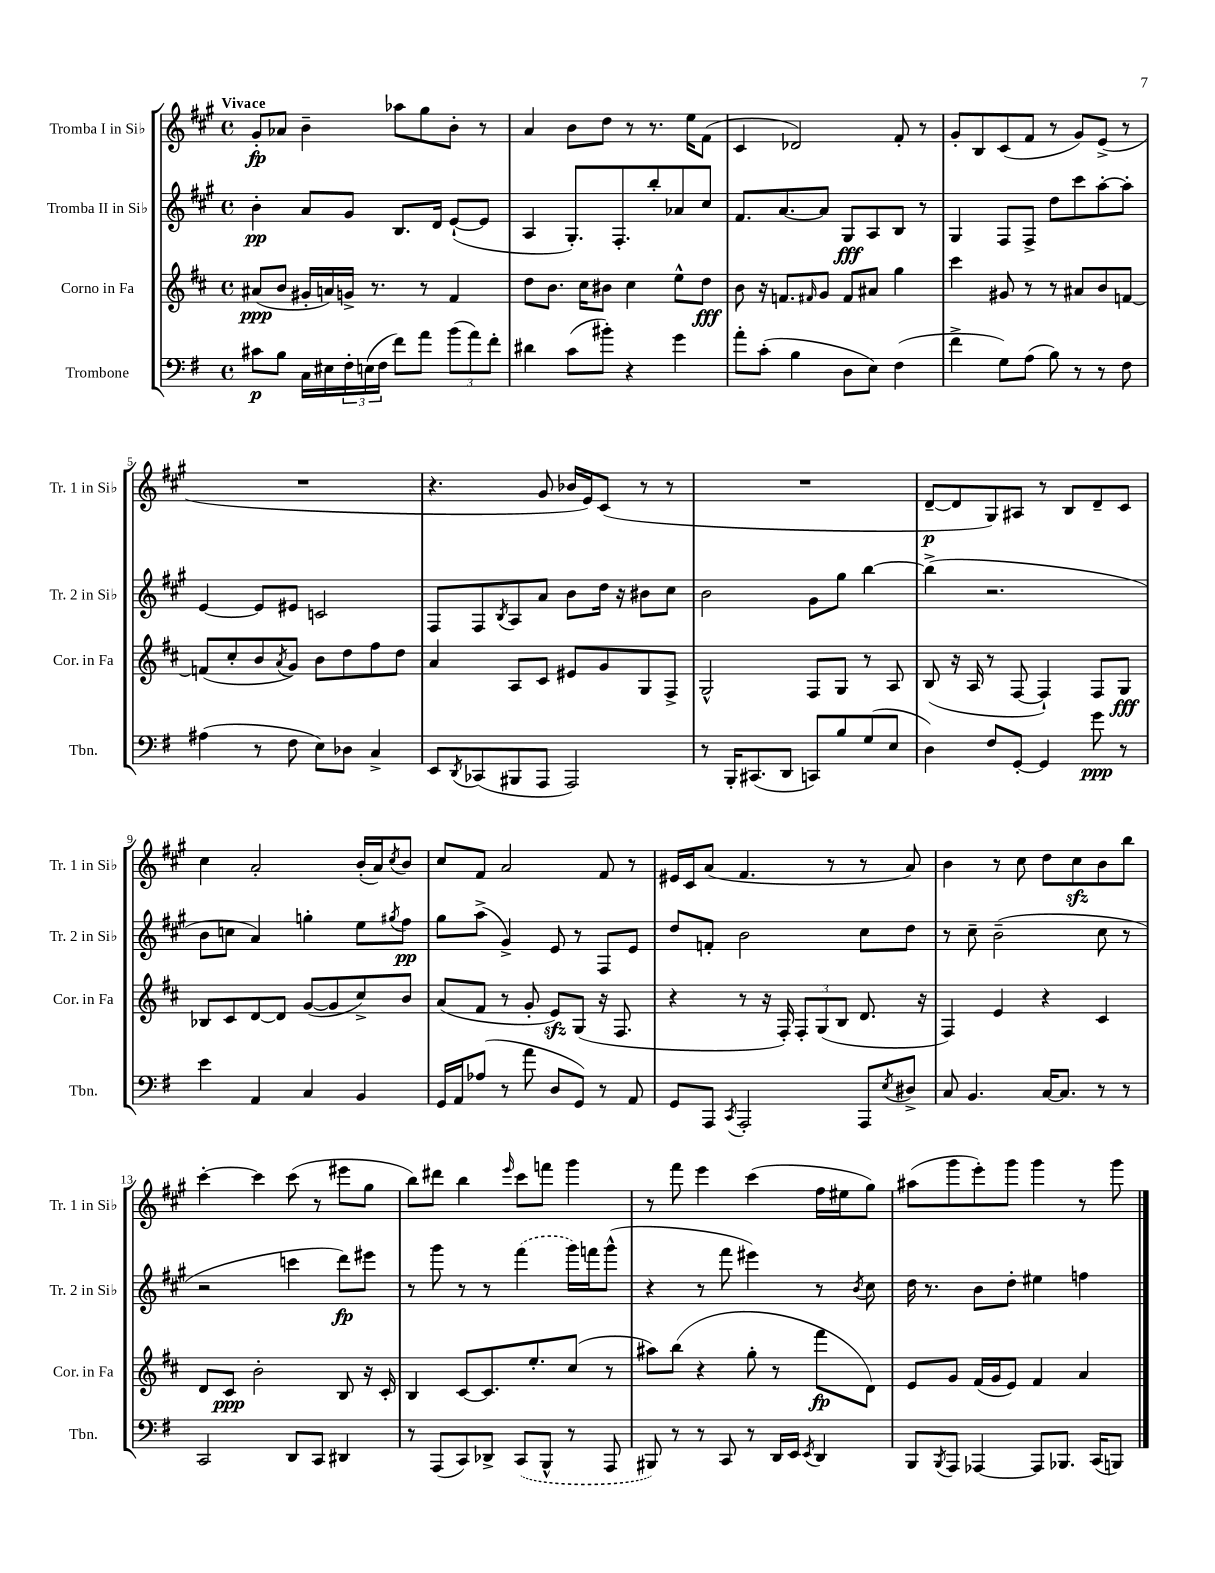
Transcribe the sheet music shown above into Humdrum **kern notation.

**kern	**dynam	**kern	**dynam	**kern	**dynam	**kern	**dynam
*part4	*part4	*part3	*part3	*part2	*part2	*part1	*part1
*staff4	*staff4	*staff3	*staff3	*staff2	*staff2	*staff1	*staff1
*I"Trombone	*	*I"Corno in Fa	*	*I"Tromba II in Si♭	*	*I"Tromba I in Si♭	*
*I'Tbn.	*	*I'Cor. in Fa	*	*I'Tr. 2 in Si♭	*	*I'Tr. 1 in Si♭	*
*clefF4	*	*clefG2	*	*clefG2	*	*clefG2	*
*k[f#]	*	*k[f#c#]	*	*k[f#c#g#]	*	*k[f#c#g#]	*
*M4/4	*	*M4/4	*	*M4/4	*	*M4/4	*
*met(c)	*	*met(c)	*	*met(c)	*	*met(c)	*
=1	=1	=1	=1	=1	=1	=1	=1
!	!	!	!	!	!	!LO:TX:a:B:t=Vivace	!
8c#X\L	p	(8a#X/L	ppp	4b'\	pp	8g#'/L	fp
8B\J	.	8b/J	.	.	.	8a-X/J	.
16C\LL	.	16g#X'/LL	.	8a/L	.	4b~\	.
16E#X\	.	16an/)	.	.	.	.	.
24F#'\	.	16gn^/JJ	.	8g#/J	.	.	.
(24En\	.	.	.	.	.	.	.
.	.	8.r	.	.	.	.	.
24F#\JJ	.	.	.	.	.	.	.
8f#\L)	.	.	.	8.B/L	.	8aa-X\L	.
8a\J	.	8r	.	.	.	8gg#\	.
.	.	.	.	16d/Jk	.	.	.
(12b\L	.	4f#/	.	([8e`/L	.	8b'\J	.
12a\)	.	.	.	.	.	.	.
.	.	.	.	8e/J]	.	8r	.
12f#'\J	.	.	.	.	.	.	.
=2	=2	=2	=2	=2	=2	=2	=2
4d#X\	.	8dd\L	.	4A/	.	4a/	.
.	.	8.b\J	.	.	.	.	.
(8c\L	.	.	.	8.G#'/L)	.	8b\L	.
.	.	16cc#\KL	.	.	.	.	.
8b#X'\J)	.	8b#X\J	.	.	.	8dd\J	.
.	.	.	.	8.F#'/	.	.	.
4r	.	4cc#\	.	.	.	8r	.
.	.	.	.	8bb'/	.	8.r	.
4g\	.	8ee^^\L	.	8a-X/	.	.	.
.	.	.	.	.	.	16ee\KL	.
.	.	8dd\J	fff	8cc#/J	.	(8f#\J	.
=3	=3	=3	=3	=3	=3	=3	=3
8a'\L	.	8b\	.	8.f#/L	.	4c#/	.
(8c'\J	.	16r	.	.	.	.	.
.	.	8.fn/L	.	[8.a/	.	.	.
4B\	.	.	.	.	.	2d-X/)	.
.	.	16qqf#X/	.	.	.	.	.
.	.	8g/J	.	8a/J]	.	.	.
8D\L	.	8f#/L	.	8G#/L	fff	.	.
8E\J)	.	8a#X/J	.	8A/	.	.	.
(4F#\	.	4gg\	.	8B/J	.	8f#'/	.
.	.	.	.	8r	.	8r	.
=4	=4	=4	=4	=4	=4	=4	=4
4f#^\	.	4ccc#\	.	4G#/	.	8g#'/L	.
.	.	.	.	.	.	8B/	.
8G\L)	.	8g#X/	.	8F#/L	.	(8c#/	.
(8A\J	.	8r	.	8F#^/J	.	8f#/J	.
8B\)	.	8r	.	8dd\L	.	8r	.
8r	.	8a#X/L	.	8ccc#\	.	8g#/L)	.
8r	.	8b/	.	[8aa'\	.	(8e^/J	.
8F#\	.	[8fn/J	.	8aa'\J]	.	8r	.
!!LO:LB:g=z
=5	=5	=5	=5	=5	=5	=5	=5
(4A#X\	.	(8fn/L]	.	[4e/	.	1r	.
.	.	8cc#'/	.	.	.	.	.
8r	.	8b/	.	8e/L]	.	.	.
.	.	8qa/	.	.	.	.	.
8F#\	.	8g/J)	.	8e#X/J	.	.	.
8E\L)	.	8b\L	.	2cn/	.	.	.
8D-X\J	.	8dd\	.	.	.	.	.
4C^/	.	8ff#\	.	.	.	.	.
.	.	8dd\J	.	.	.	.	.
=6	=6	=6	=6	=6	=6	=6	=6
8EE/L	.	4a/	.	8F#/L	.	4.r	.
8qDD/	.	.	.	.	.	.	.
(8CC-X/	.	.	.	8F#/	.	.	.
.	.	.	.	8qB/	.	.	.
8BBB#X/	.	8A/L	.	8A/	.	.	.
8AAA/J	.	8c#/J	.	8a/J	.	8g#/	.
2AAA/)	.	8e#X/L	.	8b\L	.	16b-X/LL	.
.	.	.	.	.	.	16e/J)	.
.	.	8g/	.	16dd\Jk	.	(8c#/J	.
.	.	.	.	16r	.	.	.
.	.	8G/	.	8b#X\L	.	8r	.
.	.	8F#^/J	.	8cc#\J	.	8r	.
=7	=7	=7	=7	=7	=7	=7	=7
8r	.	2G^^/	.	2b\	.	1r	.
16BBB'/KL	.	.	.	.	.	.	.
(8.CC#X/	.	.	.	.	.	.	.
8DD/J	.	.	.	.	.	.	.
8CCn/L)	.	8F#/L	.	8g#\L	.	.	.
8B/	.	8G/J	.	8gg#\J	.	.	.
(8G/	.	8r	.	[4bb\	.	.	.
8E/J	.	8A/	.	.	.	.	.
=8	=8	=8	=8	=8	=8	=8	=8
4D\)	.	(8B/	.	(4bb^\]	.	[8d~/L	p
.	.	16r	.	.	.	8d/]	.
.	.	16A/	.	.	.	.	.
8F#/L	.	8r	.	2.r	.	8G#/)	.
[8GG'/J	.	[8F#/	.	.	.	8A#X/J	.
4GG/]	.	4F#`/])	.	.	.	8r	.
.	.	.	.	.	.	8B/L	.
8g\	ppp	8F#/L	.	.	.	8d~/	.
8r	.	8G/J	fff	.	.	8c#/J	.
!!LO:LB:g=z
=9	=9	=9	=9	=9	=9	=9	=9
4e\	.	8B-X/L	.	8b\L	.	4cc#\	.
.	.	8c#/	.	8ccn\J	.	.	.
4AA/	.	[8d/	.	4a/)	.	2a'/	.
.	.	8d/J]	.	.	.	.	.
4C/	.	([8g/L	.	4ggn'\	.	.	.
.	.	8g/]	.	.	.	.	.
4BB/	.	8cc#^/)	.	8ee\L	.	(16b'/LL	.
.	.	.	.	.	.	16a/J)	.
.	.	.	.	8qgg#X/	.	8qcc#/	.
.	.	8b/J	.	8ff#\J	pp	8b/J	.
=10	=10	=10	=10	=10	=10	=10	=10
16GG/LL	.	(8a/L	.	8gg#\L	.	8cc#/L	.
16AA/J	.	.	.	.	.	.	.
(8A-X/J	.	8f#/J	.	(8aa^\J	.	8f#/J	.
8r	.	8r	.	4g#^/)	.	2a/	.
8a\	.	8g'/	.	.	.	.	.
8D/L	.	8ezz/L)	.	8e/	.	.	.
8GG/J)	.	(8G/J	.	8r	.	.	.
8r	.	16r	.	8F#/L	.	8f#/	.
.	.	8.F#/	.	.	.	.	.
8AA/	.	.	.	8e/J	.	8r	.
=11	=11	=11	=11	=11	=11	=11	=11
8GG/L	.	4r	.	8dd/L	.	16e#X/LL	.
.	.	.	.	.	.	16c#/J	.
8AAA/J	.	.	.	8fn'/J	.	(8a/J	.
8qCC/	.	.	.	.	.	.	.
2AAA'/	.	8r	.	2b\	.	4.f#/	.
.	.	16r	.	.	.	.	.
.	.	16F#'/)	.	.	.	.	.
.	.	12F#'/L	.	.	.	.	.
.	.	(12G/	.	.	.	.	.
.	.	.	.	.	.	8r	.
.	.	12B/J	.	.	.	.	.
8AAA/L	.	8.d/	.	8cc#\L	.	8r	.
8qE/	.	.	.	.	.	.	.
8D#X^/J	.	.	.	8dd\J	.	8a/)	.
.	.	16r	.	.	.	.	.
=12	=12	=12	=12	=12	=12	=12	=12
8C/	.	4F#/)	.	8r	.	4b\	.
4.BB/	.	.	.	8cc#~\	.	.	.
.	.	4e/	.	(2b~\	.	8r	.
.	.	.	.	.	.	8cc#\	.
[16C/KL	.	4r	.	.	.	8dd\L	.
8.C/J]	.	.	.	.	.	.	.
.	.	.	.	.	.	8cc#zz\	.
8r	.	4c#/	.	8cc#\	.	8b\	.
8r	.	.	.	8r	.	8bb\J	.
!!LO:LB:g=z
=13	=13	=13	=13	=13	=13	=13	=13
2CC/	.	8d/L	.	2r	.	[4ccc#'\	.
.	.	8c#/J	ppp	.	.	.	.
.	.	2b'\	.	.	.	4ccc#\]	.
8DD/L	.	.	.	4cccn\	.	(8ccc#\	.
8CC/J	.	.	.	.	.	8r	.
4DD#X/	.	8B/	.	8ddd\L)	fp	8eee#X\L	.
.	.	16r	.	8eee#X\J	.	8gg#\J	.
.	.	16c#'/	.	.	.	.	.
=14	=14	=14	=14	=14	=14	=14	=14
8r	.	4B/	.	8r	.	8bb\L)	.
(8AAA/L	.	.	.	8ggg#\	.	8ddd#X\J	.
8CC/)	.	[8c#/L	.	8r	.	4bb\	.
8DD-X^/J	.	8.c#/]	.	8r	.	.	.
.	.	.	.	.	.	16qqeee/	.
(8CC/L	.	.	.	(4fff#\	.	8ccc#\L	.
.	.	8.ee'/	.	.	.	.	.
8BBB^^/J	.	.	.	.	.	8fffn\J	.
8r	.	(8cc#/J	.	16ggg#\LL)	.	4ggg#\	.
.	.	.	.	16fffn\J	.	.	.
8AAA/	.	8r	.	(8ggg#^^\J	.	.	.
=15	=15	=15	=15	=15	=15	=15	=15
8BBB#X/)	.	8aa#X\L)	.	4r	.	8r	.
8r	.	(8bb\J	.	.	.	8fff#\	.
8r	.	4r	.	8r	.	4eee\	.
8CC/	.	.	.	8fff#\	.	.	.
8r	.	8gg'\	.	4eee#X\)	.	(4ccc#\	.
16DD/LL	.	8r	.	.	.	.	.
16EE/JJ	.	.	.	.	.	.	.
8qEE/	.	.	.	.	.	.	.
4DD/	.	8fff#\L	fp	8r	.	16ff#\LL	.
.	.	.	.	.	.	16ee#X\J	.
.	.	.	.	8qb/	.	.	.
.	.	8d\J)	.	8cc#\	.	8gg#\J)	.
=16	=16	=16	=16	=16	=16	=16	=16
8BBB/L	.	8e/L	.	16dd\	.	(8aa#X\L	.
.	.	.	.	8.r	.	.	.
8qBBB/	.	.	.	.	.	.	.
8AAA/J	.	8g/J	.	.	.	8ggg#\	.
[4AAA-X/	.	(16f#/LL	.	8b\L	.	8eee'\)	.
.	.	16g/J	.	.	.	.	.
.	.	8e/J)	.	8dd'\J	.	8ggg#\J	.
8AAA-/L]	.	4f#/	.	4ee#X\	.	4ggg#\	.
8.BBB-X/J	.	.	.	.	.	.	.
.	.	4a/	.	4ffn\	.	8r	.
(16CC/KL	.	.	.	.	.	.	.
8BBBn/J)	.	.	.	.	.	8ggg#\	.
==	==	==	==	==	==	==	==
*-	*-	*-	*-	*-	*-	*-	*-
